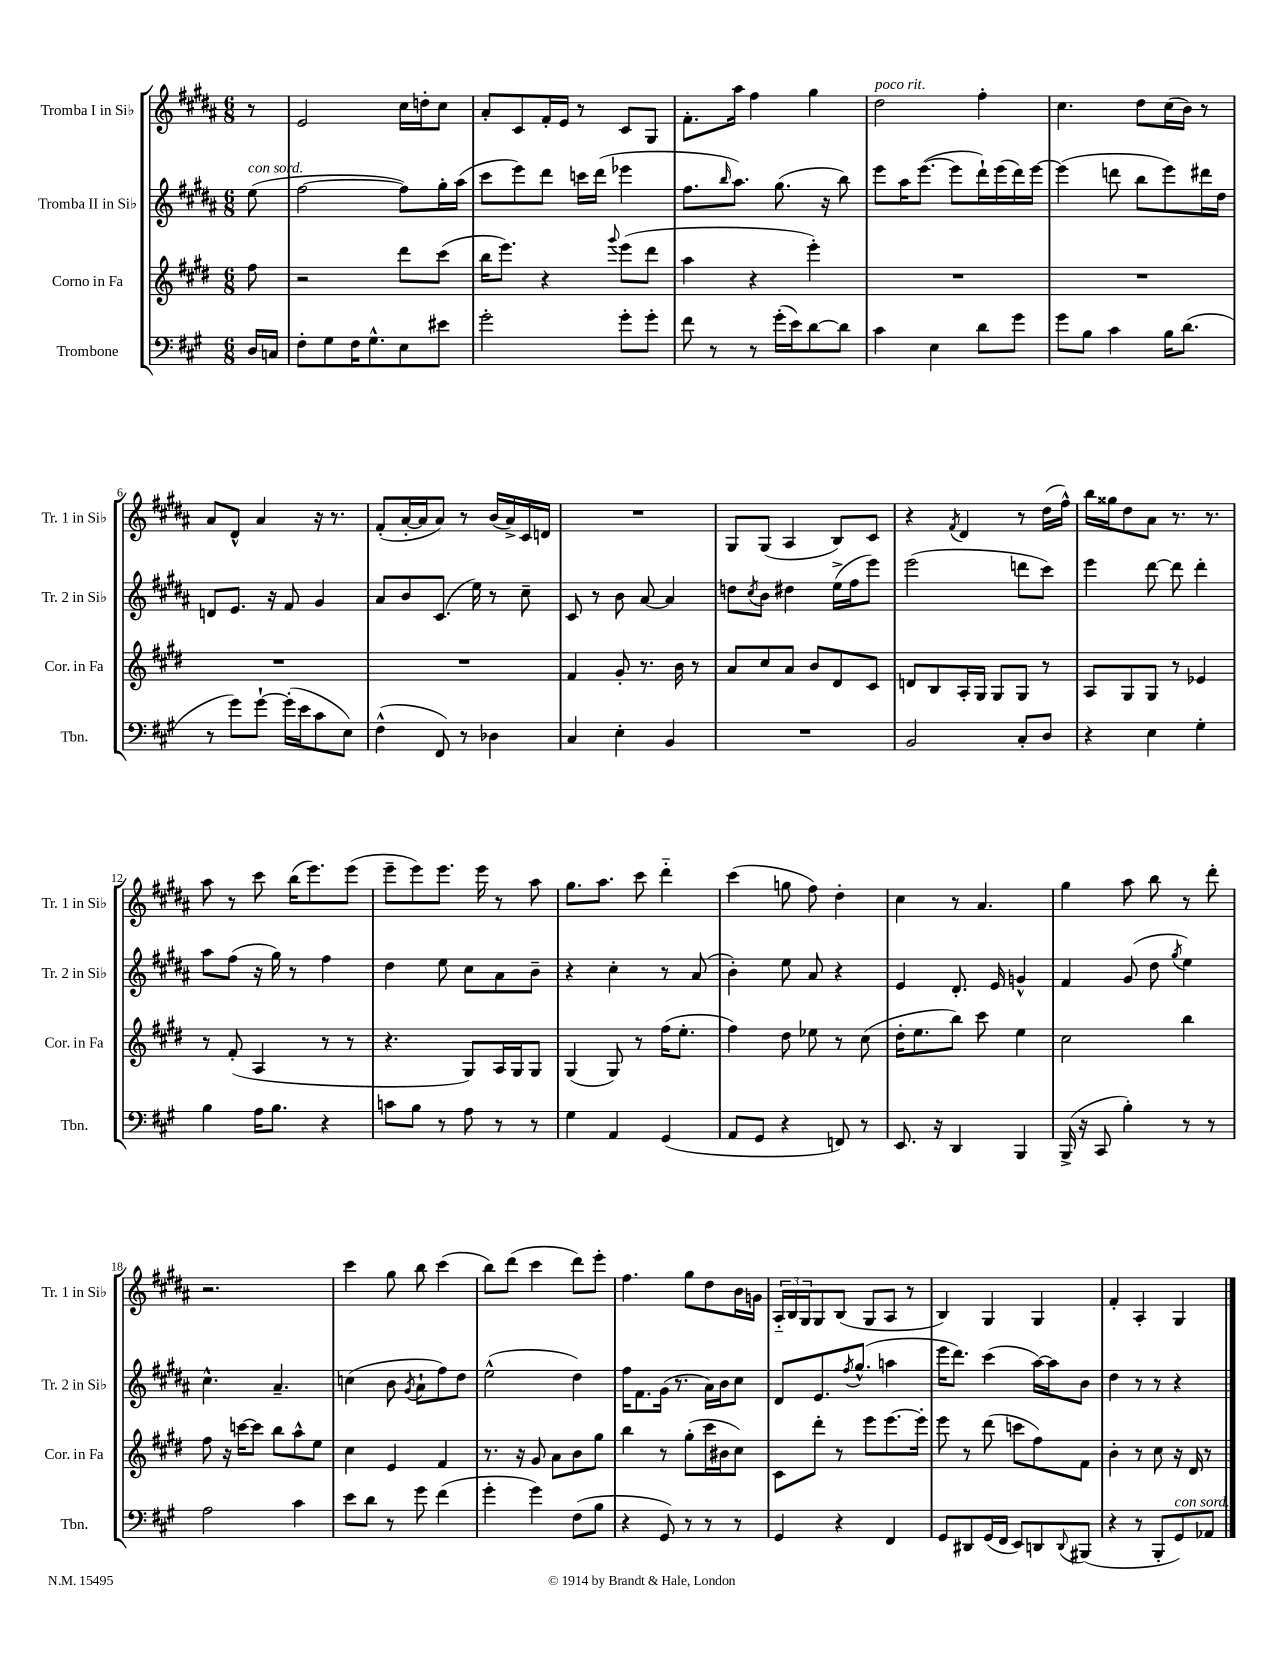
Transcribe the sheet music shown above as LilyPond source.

<<
\new StaffGroup <<
\new Staff = "s0" \with { instrumentName = "Tromba I in Sib" shortInstrumentName = "Tr. 1 in Sib" } {
    \clef treble \key b \major \numericTimeSignature \time 6/8 \partial 8
    r8 |
    e'2 cis''16 d''16-. cis''8 |
    ais'8-. cis'8 fis'16-. e'16 r8 cis'8 gis8 |
    fis'8.-. ais''16 fis''4 gis''4 |
    dis''2^\markup { \italic "poco rit." } fis''4-. |
    cis''4. dis''8 cis''16( b'16) r8 |
    ais'8 dis'8-^ ais'4 r16 r8. |
    fis'8-.( ais'16~-. ais'16 ais'8) r8 b'16( ais'16->) cis'16 d'16 |
    R2. |
    gis8 gis8( ais4 b8) cis'8 |
    r4 \acciaccatura { fis'8 } dis'4 r8 dis''16( fis''16-^) |
    b''16 gisis''16 dis''8 ais'8 r8. r8. |
    ais''8 r8 cis'''8 b''16( e'''8.) e'''8( |
    e'''8-- e'''8) e'''8. e'''16 r8 ais''8 |
    gis''8. ais''8. cis'''8 dis'''4-_ |
    cis'''4( g''8 fis''8) dis''4-. |
    cis''4 r8 ais'4. |
    gis''4 ais''8 b''8 r8 dis'''8-. |
    r2. |
    cis'''4 gis''8 b''8 cis'''4( |
    b''8) dis'''8( cis'''4 dis'''8) e'''8-. |
    fis''4. gis''8 dis''8 b'16 g'16 |
    \tuplet 3/2 { ais16-_ b16 gis16 } gis8 b8( gis8 ais8 r8 |
    b4) gis4 gis4 |
    fis'4-. ais4-. gis4 \bar "|." |
}
\new Staff = "s1" \with { instrumentName = "Tromba II in Sib" shortInstrumentName = "Tr. 2 in Sib" } {
    \clef treble \key b \major \numericTimeSignature \time 6/8 \partial 8
    e''8^\markup { \italic "con sord." }( |
    fis''2~ fis''8) gis''16-. ais''16( |
    cis'''8 e'''8) dis'''8 c'''16 dis'''16( ees'''4 |
    fis''8. \grace { b''16 } ais''8.) gis''8.( r16 b''8) |
    e'''8 ais''16 e'''8.~( e'''8 dis'''16-!) e'''16( dis'''16) e'''16~ |
    e'''4( d'''8 b''8 e'''8) dis'''16 dis''16 |
    d'8 e'8. r16 fis'8 gis'4 |
    ais'8 b'8 cis'8.( e''16) r8 cis''8-- |
    cis'8 r8 b'8 ais'8~ ais'4 |
    d''8 \acciaccatura { cis''8 } b'8 dis''4 e''16->( fis''16 e'''8) |
    e'''2( d'''8 cis'''8) |
    e'''4 dis'''8~ dis'''8 dis'''4-. |
    ais''8 fis''8( r16 gis''16) r8 fis''4 |
    dis''4 e''8 cis''8 ais'8 b'8-- |
    r4 cis''4-. r8 ais'8( |
    b'4-.) e''8 ais'8 r4 |
    e'4 dis'8.-. e'16 g'4-^ |
    fis'4 gis'8( dis''8 \acciaccatura { gis''8 } e''4) |
    cis''4.-^ ais'4.-- |
    c''4( b'8 \acciaccatura { gis'8 } ais'8-! fis''8) dis''8 |
    e''2-^( dis''4) |
    fis''16 fis'8. gis'16( r8. ais'16) b'16 cis''8 |
    dis'8 e'8. \acciaccatura { fis''8 } gis''8.-^( a''4 |
    e'''16 dis'''8.) cis'''4( ais''16~) ais''16 b'8 |
    dis''4 r8 r8 r4 \bar "|." |
}
\new Staff = "s2" \with { instrumentName = "Corno in Fa" shortInstrumentName = "Cor. in Fa" } {
    \clef treble \key e \major \numericTimeSignature \time 6/8 \partial 8
    fis''8 |
    r2 dis'''8 cis'''8( |
    b''16 e'''8.) r4 \appoggiatura { gis'''8 } e'''8( dis'''8 |
    a''4 r4 e'''4-.) |
    R2. |
    R2. |
    R2. |
    R2. |
    fis'4 gis'8-. r8. b'16 r8 |
    a'8 cis''8 a'8 b'8 dis'8 cis'8 |
    d'8 b8 a16-. gis16 gis8 gis8 r8 |
    a8 gis8 gis8 r8 ees'4 |
    r8 fis'8-.( a4 r8 r8 |
    r4. gis8) a16 gis16 gis8 |
    gis4( gis8) r8 fis''16( e''8.-. |
    fis''4) dis''8 ees''8 r8 cis''8( |
    dis''16-. e''8. b''8) cis'''8 e''4 |
    cis''2 b''4 |
    fis''8 r16 c'''16~ c'''8 b''8 a''8-^ e''8 |
    cis''4 e'4 fis'4 |
    r8. r16 gis'8 a'8 b'8 gis''8 |
    b''4 r8 gis''8-.( cis'''16 bis'16 cis''8) |
    cis'8 dis'''8-. r8 e'''8 e'''8.~ e'''16-. |
    e'''8 r8 dis'''8( c'''8 fis''8) fis'8 |
    b'4-. r8 cis''8 r16 dis'16 r8 \bar "|." |
}
\new Staff = "s3" \with { instrumentName = "Trombone" shortInstrumentName = "Tbn." } {
    \clef bass \key a \major \numericTimeSignature \time 6/8 \partial 8
    d16 c16 |
    fis8-. gis8 fis16 gis8.-^ e8 eis'8 |
    gis'2-. gis'8-. gis'8-. |
    fis'8 r8 r8 gis'16-.( e'16) d'8~ d'8 |
    cis'4 e4 d'8 gis'8 |
    gis'8 b8 cis'4 b16 d'8.( |
    r8 gis'8) gis'8~-! gis'16-.( e'16 cis'8 e8) |
    fis4-^( fis,8) r8 des4 |
    cis4 e4-. b,4 |
    R2. |
    b,2 cis8-. d8 |
    r4 e4 gis4-. |
    b4 a16 b8. r4 |
    c'8 b8 r8 a8 r8 r8 |
    gis4 a,4 gis,4( |
    a,8 gis,8 r4 f,8) r8 |
    e,8. r16 d,4 b,,4 |
    b,,16->( r16 cis,8 b4-.) r8 r8 |
    a2 cis'4 |
    e'8 d'8 r8 gis'8 fis'4( |
    gis'4-. gis'4) fis8( b8 |
    r4 gis,8) r8 r8 r8 |
    gis,4 r4 fis,4 |
    gis,8 dis,8 gis,16( fis,16 e,8) d,8 \appoggiatura { d,8 } bis,,8( |
    r4 r8 b,,8-. gis,8^\markup { \italic "con sord." }) aes,8 \bar "|." |
}
>>
>>
